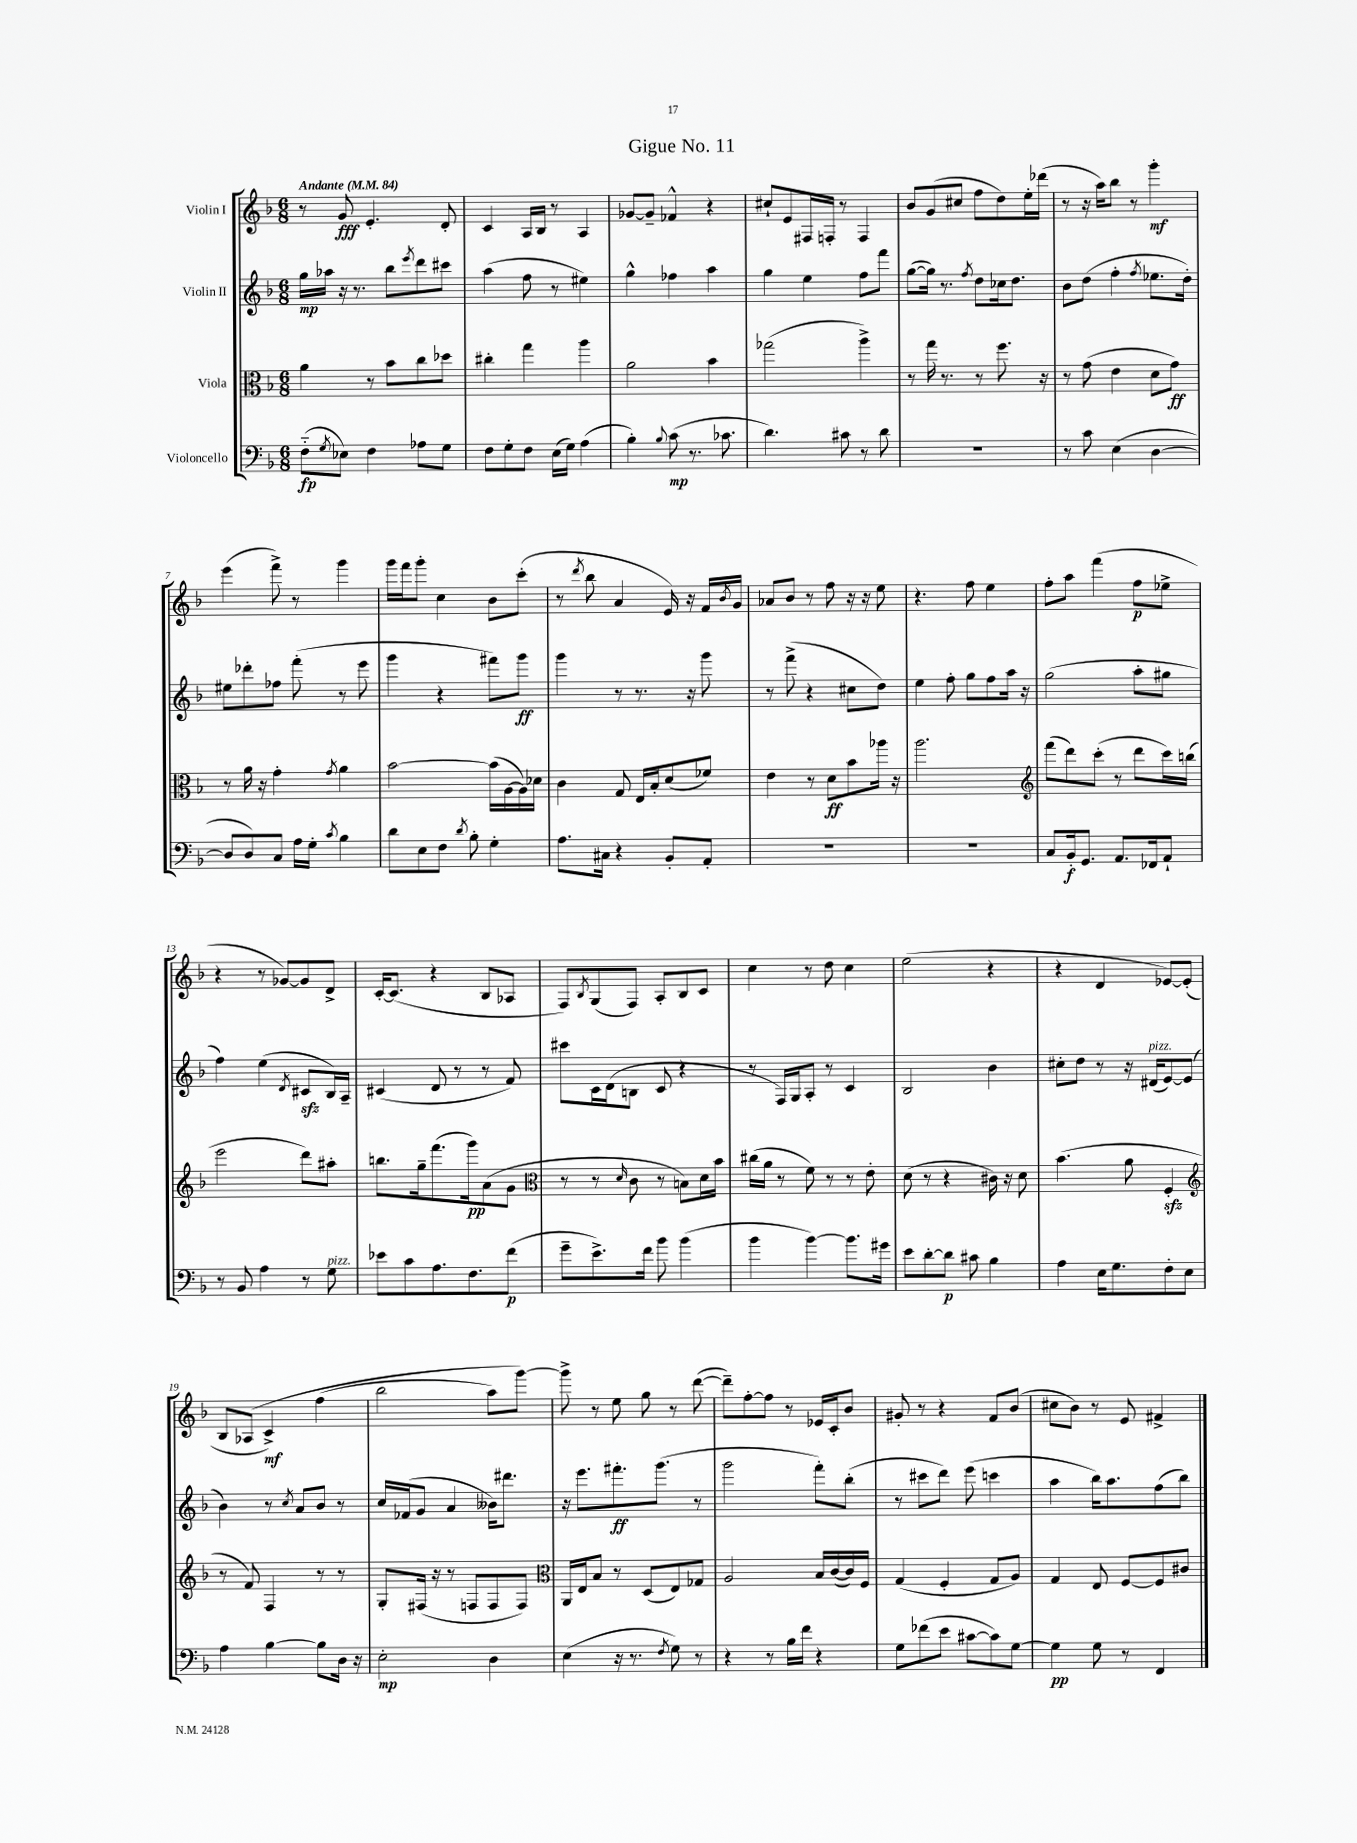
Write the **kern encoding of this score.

**kern	**dynam	**kern	**dynam	**kern	**dynam	**kern	**dynam
*part4	*part4	*part3	*part3	*part2	*part2	*part1	*part1
*staff4	*staff4	*staff3	*staff3	*staff2	*staff2	*staff1	*staff1
*I"Violoncello	*	*I"Viola	*	*I"Violin II	*	*I"Violin I	*
*clefF4	*	*clefC3	*	*clefG2	*	*clefG2	*
*k[b-]	*	*k[b-]	*	*k[b-]	*	*k[b-]	*
*M6/8	*	*M6/8	*	*M6/8	*	*M6/8	*
*MM84	*	*MM84	*	*MM84	*	*MM84	*
=1	=1	=1	=1	=1	=1	=1	=1
!	!	!	!	!	!	!LO:TX:a:B:t=Andante	!
(8F\L	fp	4a\	.	16gg\LL	mp	8r	.
.	.	.	.	16aa-X\JJ	.	.	.
8qG/	.	.	.	.	.	.	.
8E-X\J)	.	.	.	16r	.	8g/	fff
.	.	.	.	8.r	.	.	.
4F\	.	8r	.	.	.	4.e'/	.
.	.	8b-\L	.	8bb-\L	.	.	.
.	.	.	.	8qeee/	.	.	.
8A-X\L	.	8cc\	.	8ddd\	.	.	.
8G\J	.	8dd-X\J	.	8ccc#X\J	.	8d'/	.
=2	=2	=2	=2	=2	=2	=2	=2
8F\L	.	4cc#X'\	.	(4aa\	.	4c/	.
8G'\	.	.	.	.	.	.	.
8F\J	.	4gg\	.	8ff\	.	16A/LL	.
.	.	.	.	.	.	16B-/JJ	.
(16E\LL	.	.	.	8r	.	8r	.
16G\JJ)	.	.	.	.	.	.	.
(4A\	.	4aa\	.	4ee#X\)	.	4A/	.
=3	=3	=3	=3	=3	=3	=3	=3
4B-'\)	.	2a\	.	4gg^^\	.	[8g-X/L	.
.	.	.	.	.	.	8g-~/J]	.
8qqB-/	.	.	.	.	.	.	.
(8c\	mp	.	.	4ff-X\	.	4f-X^^/	.
8.r	.	.	.	.	.	.	.
.	.	4b-\	.	4aa\	.	4r	.
8.c-X\	.	.	.	.	.	.	.
=4	=4	=4	=4	=4	=4	=4	=4
4.d\)	.	(2gg-X\	.	4gg\	.	8cc#X`/L	.
.	.	.	.	.	.	8e/	.
.	.	.	.	4ee\	.	16F#X/L	.
.	.	.	.	.	.	16Fn'/JJ	.
8c#X\	.	.	.	.	.	8r	.
8r	.	4aa^\)	.	8ff\L	.	4F/	.
8d\	.	.	.	8fff\J	.	.	.
=5	=5	=5	=5	=5	=5	=5	=5
2.r	.	8r	.	([8gg\L	.	8b-/L	.
.	.	16gg\	.	16gg\Jk])	.	(8g/	.
.	.	8.r	.	8.r	.	.	.
.	.	.	.	.	.	8cc#X/J	.
.	.	.	.	8qff/	.	.	.
.	.	8r	.	8dd\L	.	8ff\L	.
.	.	8.ff\	.	16cc-X\k	.	8dd\)	.
.	.	.	.	8.dd\J	.	.	.
.	.	.	.	.	.	16ee'\L	.
.	.	16r	.	.	.	(16ddd-X\JJ	.
=6	=6	=6	=6	=6	=6	=6	=6
8r	.	8r	.	8b-\L	.	8r	.
8c\	.	(8g\	.	(8dd\J	.	16r	.
.	.	.	.	.	.	16aa\KL)	.
(4E\	.	4e\	.	4ff'\	.	8bb-\J	.
.	.	.	.	.	.	8r	.
.	.	.	.	8qff/	.	.	.
[4D\	.	8d\L	.	8.ee-X\L	.	4ggg'\	mf
.	.	8g\J)	ff	.	.	.	.
.	.	.	.	16dd'\Jk)	.	.	.
!!LO:LB:g=z
=7	=7	=7	=7	=7	=7	=7	=7
8D/L]	.	8r	.	8ee#X\L	.	(4eee\	.
8D/)	.	16a\	.	8ddd-X'\	.	.	.
.	.	16r	.	.	.	.	.
8C/J	.	4g'\	.	8ff-X\J	.	8fff^\)	.
16A\LL	.	.	.	(8fff'\	.	8r	.
16G'\JJ	.	.	.	.	.	.	.
8qc/	.	8qg/	.	.	.	.	.
4B-\	.	4a\	.	8r	.	4ggg\	.
.	.	.	.	8eee\	.	.	.
=8	=8	=8	=8	=8	=8	=8	=8
8d\L	.	[2b-\	.	4ggg\	.	16ggg\LL	.
.	.	.	.	.	.	16fff\J	.
8E\	.	.	.	.	.	8ggg'\J	.
8F\J	.	.	.	4r	.	4cc\	.
8qd/	.	.	.	.	.	.	.
8B-'\	.	.	.	.	.	.	.
4G'\	.	(16b-\LL]	.	8fff#X\L)	.	8b-\L	.
.	.	[16A\	.	.	.	.	.
.	.	16A\])	.	8ggg\J	ff	(8ccc'\J	.
.	.	16d-X\JJ	.	.	.	.	.
=9	=9	=9	=9	=9	=9	=9	=9
8.A\L	.	4c\	.	4ggg\	.	8r	.
.	.	.	.	.	.	8qddd/	.
.	.	.	.	.	.	8bb-\	.
16C#X\Jk	.	.	.	.	.	.	.
4r	.	8G/	.	8r	.	4a/	.
.	.	16E/LL	.	8.r	.	.	.
.	.	16B-'/J	.	.	.	.	.
8BB-'/L	.	(8d/	.	.	.	16e/)	.
.	.	.	.	16r	.	16r	.
8AA'/J	.	8f-X/J)	.	8ggg\	.	16f/LL	.
.	.	.	.	.	.	8qb-/	.
.	.	.	.	.	.	16g/JJ	.
=10	=10	=10	=10	=10	=10	=10	=10
2.r	.	4e\	.	8r	.	8a-X/L	.
.	.	.	.	(8fff^\	.	8b-/J	.
.	.	8r	.	4r	.	8r	.
.	.	8d\L	ff	.	.	8ff\	.
.	.	8b-\	.	8cc#X\L	.	16r	.
.	.	.	.	.	.	16r	.
.	.	16aa-X\Jk	.	8dd\J)	.	8ee\	.
.	.	16r	.	.	.	.	.
=11	=11	=11	=11	=11	=11	=11	=11
2.r	.	2.aa\	.	4ee\	.	4.r	.
.	.	.	.	8ff'\	.	.	.
.	.	.	.	8gg\L	.	8ff\	.
.	.	.	.	8ff\	.	4ee\	.
.	.	.	.	16aa\Jk	.	.	.
.	.	.	.	16r	.	.	.
=12	=12	=12	=12	=12	=12	=12	=12
*	*	*clefG2	*	*	*	*	*
8C/L	.	(8fff\L	.	(2gg\	.	8ff'\L	.
16BB-'/k	f	8ddd\)	.	.	.	8aa\J	.
8.GG/J	.	.	.	.	.	.	.
.	.	(8ccc'\J	.	.	.	(4fff\	.
8.AA/L	.	8r	.	.	.	.	.
.	.	8ddd\L	.	8aa'\L	.	8ff\L	p
16FF-X/k	.	.	.	.	.	.	.
8AA`/J	.	16ccc\L)	.	8gg#X\J	.	8ee-X^\J	.
.	.	(16bbn\JJ	.	.	.	.	.
!!LO:LB:g=z
=13	=13	=13	=13	=13	=13	=13	=13
8r	.	2eee\	.	4ff\)	.	4r	.
8BB-/	.	.	.	.	.	.	.
4A\	.	.	.	(4ee\	.	8r	.
.	.	.	.	.	.	[8g-X/L)	.
.	.	.	.	8qd/	.	.	.
8r	.	8ddd\L)	.	8c#Xzz/L	.	8g-/]	.
!LO:TX:a:i:t=pizz.	!	!	!	!	!	!	!
8G\	.	8aa#X'\J	.	16B-/L)	.	8d^/J	.
.	.	.	.	16A~/JJ	.	.	.
=14	=14	=14	=14	=14	=14	=14	=14
8e-X\L	.	8.bbn\L	.	(4c#X/	.	[16c'/KL	.
.	.	.	.	.	.	(8.c/J]	.
8c\	.	.	.	.	.	.	.
.	.	16gg~\k	.	.	.	.	.
8.A\	.	(8.fff\	.	8d/	.	4r	.
.	.	.	.	8r	.	.	.
8.F\	.	16ggg\k)	pp	.	.	.	.
.	.	(8a\	.	8r	.	8B-/L	.
(8f\J	p	8g\J	.	8f/)	.	8A-X/J	.
=15	=15	=15	=15	=15	=15	=15	=15
*	*	*clefC3	*	*	*	*	*
8g~\L	.	8r	.	8ccc#X\L	.	8F/L)	.
.	.	.	.	.	.	8qB-/	.
8.e^\)	.	8r	.	16c\L	.	(8G/	.
.	.	.	.	(16d\J	.	.	.
.	.	16qqd/	.	.	.	.	.
.	.	8c\	.	8Bn\J	.	8F/J)	.
16f\Jk	.	.	.	.	.	.	.
8b-\	.	8r	.	8c/	.	8A'/L	.
(4b-\	.	8Bn\L)	.	4r	.	8B-/	.
.	.	16d\L	.	.	.	8c/J	.
.	.	16b-\JJ	.	.	.	.	.
=16	=16	=16	=16	=16	=16	=16	=16
4b-\	.	(16cc#X\LL	.	8r	.	4cc\	.
.	.	16a\JJ	.	.	.	.	.
.	.	8r	.	16F/LL)	.	.	.
.	.	.	.	16G/J	.	.	.
[4b-\)	.	8f\)	.	8A'/J	.	8r	.
.	.	8r	.	8r	.	8dd\	.
8.b-\L]	.	8r	.	4c/	.	4cc\	.
.	.	8e'\	.	.	.	.	.
16g#X\Jk	.	.	.	.	.	.	.
=17	=17	=17	=17	=17	=17	=17	=17
8e\L	.	(8d\	.	2B-/	.	(2ee\	.
[8d'\	.	8r	.	.	.	.	.
8d\J]	p	4r	.	.	.	.	.
8c#X\	.	.	.	.	.	.	.
4B-\	.	16c#X\)	.	4b-\	.	4r	.
.	.	16r	.	.	.	.	.
.	.	8d\	.	.	.	.	.
=18	=18	=18	=18	=18	=18	=18	=18
4A\	.	(4.b-\	.	8cc#X'\L	.	4r	.
.	.	.	.	8dd\J	.	.	.
16E\KL	.	.	.	8r	.	4d/	.
8.G\	.	.	.	.	.	.	.
.	.	8a\	.	16r	.	.	.
!	!	!	!	!LO:TX:a:i:t=pizz.	!	!	!
.	.	.	.	(16d#X/KL	.	.	.
8F'\	.	4Fzz'/	.	[8e/)	.	[8e-X/L)	.
8E\J	.	.	.	(8e/J]	.	(8e-'/J]	.
!!LO:LB:g=z
=19	=19	=19	=19	=19	=19	=19	=19
*	*	*clefG2	*	*	*	*	*
4A\	.	8r	.	4b-\)	.	8B-/L	.
.	.	8f/)	.	.	.	(8A-X/J	.
[4B-\	.	4F/	.	8r	.	4c^/)	mf
.	.	.	.	8qcc/	.	.	.
.	.	.	.	8a/L	.	.	.
8B-\L]	.	8r	.	8b-/J	.	(4ff\	.
16D\Jk	.	8r	.	8r	.	.	.
16r	.	.	.	.	.	.	.
=20	=20	=20	=20	=20	=20	=20	=20
2E'\	mp	8G'/L	.	16cc/LL	.	2bb-\	.
.	.	.	.	(16f-X/J	.	.	.
.	.	(16F#X/Jk	.	8g/J	.	.	.
.	.	16r	.	.	.	.	.
.	.	8r	.	4a/	.	.	.
.	.	8Fn/L	.	.	.	.	.
4D\	.	8F/	.	16b--X\KL)	.	8aa\L)	.
.	.	.	.	8.ddd#X\J	.	.	.
.	.	8F/J)	.	.	.	[8ggg\J)	.
=21	=21	=21	=21	=21	=21	=21	=21
*	*	*clefC3	*	*	*	*	*
(4E\	.	16AA/LL	.	16r	.	8ggg^\]	.
.	.	16E/J	.	8.eee\L	.	.	.
.	.	8B-/J	.	.	.	8r	.
16r	.	8r	.	8.fff#X'\	ff	8ee\	.
8.r	.	.	.	.	.	.	.
.	.	(8D/L	.	.	.	8gg\	.
.	.	.	.	(8.ggg\J	.	.	.
8qF/	.	.	.	.	.	.	.
8G\)	.	8E/)	.	.	.	8r	.
8r	.	8G-X/J	.	8r	.	([8ddd\	.
=22	=22	=22	=22	=22	=22	=22	=22
4r	.	2A/	.	2ggg\	.	8ddd~\L])	.
.	.	.	.	.	.	[8ff'\	.
8r	.	.	.	.	.	8ff\J]	.
16B-\LL	.	.	.	.	.	8r	.
16f\JJ	.	.	.	.	.	.	.
4r	.	16B-/LL	.	8fff'\L)	.	16e-X/LL	.
.	.	([16c/	.	.	.	16c'/J	.
.	.	16c/])	.	(8bb-'\J	.	8b-/J	.
.	.	16F/JJ	.	.	.	.	.
=23	=23	=23	=23	=23	=23	=23	=23
8G\L	.	(4G/	.	8r	.	8g#X'/	.
(8f-X\	.	.	.	8ccc#X\L	.	8r	.
8e\J	.	4F'/	.	8ddd\J)	.	4r	.
[8c#X\L	.	.	.	(8eee\	.	.	.
8c#\])	.	8G/L	.	4cccn\	.	8f/L	.
[8G\J	.	8A/J)	.	.	.	(8b-/J	.
=24	=24	=24	=24	=24	=24	=24	=24
4G\]	pp	4G/	.	4aa\	.	8cc#X\L	.
.	.	.	.	.	.	8b-\J)	.
8G\	.	8E/	.	16bb-\KL)	.	8r	.
.	.	.	.	8.aa\	.	.	.
8r	.	[8F/L	.	.	.	8e/	.
4FF/	.	8F/]	.	(8ff\	.	4f#X^/	.
.	.	8c#X/J	.	8bb-\J)	.	.	.
==	==	==	==	==	==	==	==
*-	*-	*-	*-	*-	*-	*-	*-
